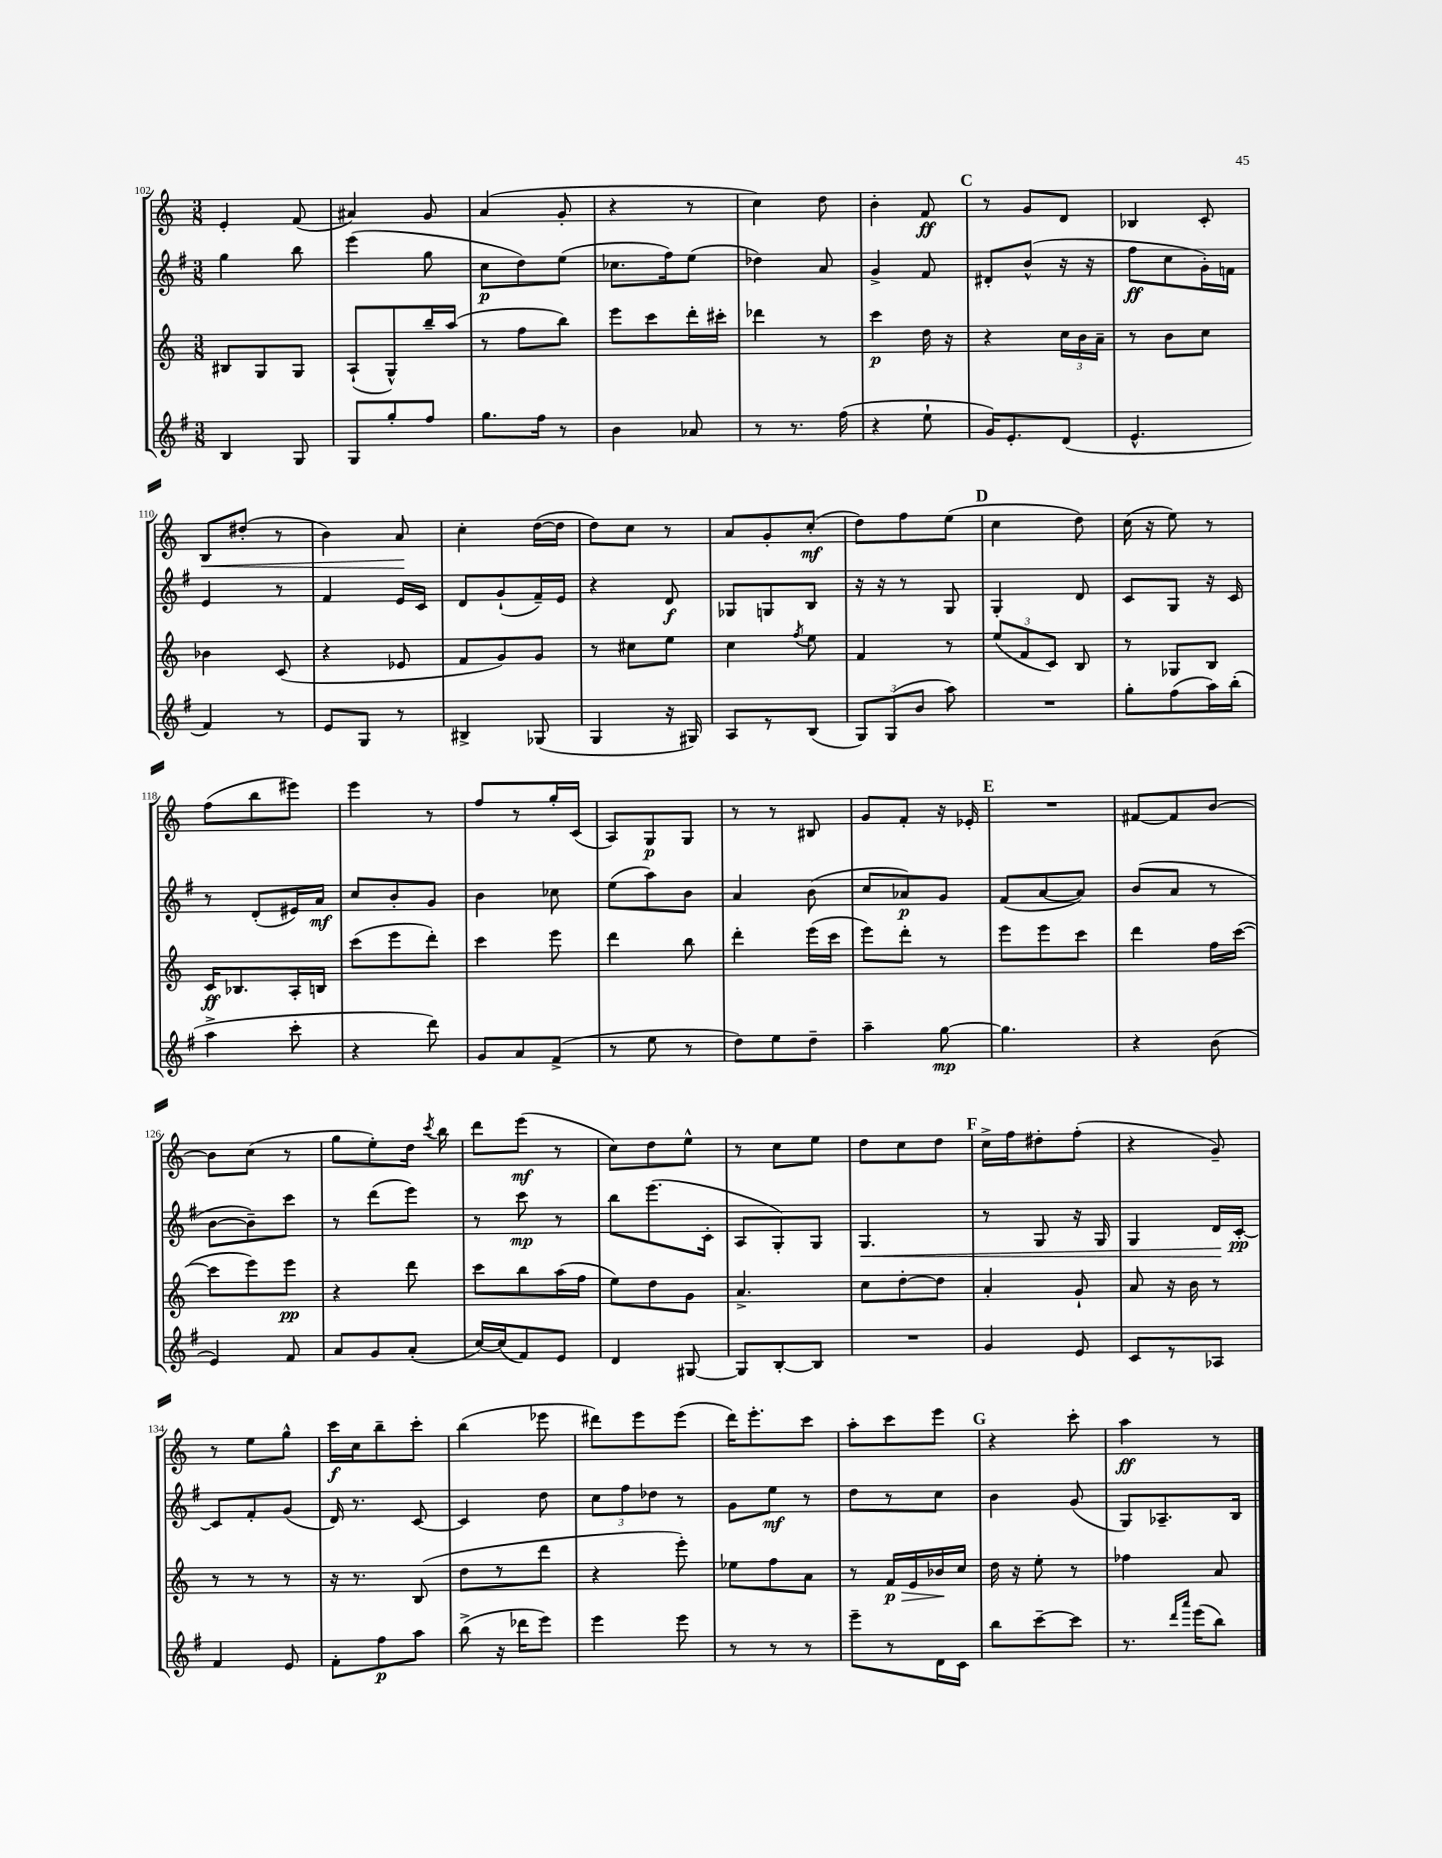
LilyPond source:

<<
\new StaffGroup <<
\new Staff = "s0" {
    \clef treble \key c \major \numericTimeSignature \time 3/8
    \autoBeamOff e'4-. f'8( |
    ais'4) g'8 |
    a'4( g'8-. |
    r4 r8 |
    c''4) d''8 |
    b'4-. f'8\ff |
    \mark \markup { \bold "C" } r8 g'8[ d'8] |
    bes4 c'8-. |
    b8[\< dis''8]-.( r8 |
    b'4) a'8\! |
    c''4-. d''16[~( d''16] |
    d''8[) c''8] r8 |
    a'8[ g'8-. c''8]-.\mf( |
    d''8[) f''8 e''8]( |
    \mark \markup { \bold "D" } c''4 d''8) |
    c''16( r16 e''8) r8 |
    f''8[( b''8 eis'''8]) |
    e'''4 r8 |
    f''8[ r8 g''16-. c'16]( |
    a8[) g8\p g8] |
    r8 r8 bis8 |
    g'8[ f'8]-. r16 ees'16-. |
    \mark \markup { \bold "E" } R4. |
    fis'8[~ fis'8 b'8]~ |
    b'8[ c''8]( r8 |
    g''8[ e''8-.) d''16] \acciaccatura { c'''8 } b''16 |
    d'''8[ e'''8]\mf( r8 |
    c''8[) d''8 e''8]-^ |
    r8 c''8[ e''8] |
    d''8[ c''8 d''8] |
    \mark \markup { \bold "F" } c''16[-> f''16 dis''8-. f''8]-.( |
    r4 g'8--) |
    r8 e''8[ g''8]-^ |
    c'''16[\f c''16 b''8-- c'''8]-. |
    b''4( ees'''8 |
    dis'''8[) e'''8 e'''8]( |
    d'''16[) e'''8.-. c'''8] |
    a''8[-. c'''8 e'''8] |
    \mark \markup { \bold "G" } r4 c'''8-. |
    a''4\ff r8 \bar "|." |
}
\new Staff = "s1" {
    \clef treble \key g \major \numericTimeSignature \time 3/8
    \autoBeamOff g''4 b''8 |
    e'''4( g''8 |
    c''8[\p d''8) e''8]( |
    ces''8.[ fis''16) e''8]( |
    des''4) a'8 |
    g'4-> fis'8 |
    \mark \markup { \bold "C" } dis'8[-. b'8]-^( r16 r16 |
    fis''8[\ff c''8 g'16-.) f'16] |
    e'4 r8 |
    fis'4 e'16[ c'16] |
    d'8[ g'8-!( fis'16--) e'16] |
    r4 d'8\f |
    ges8[ g8 b8] |
    r16 r16 r8 g8 |
    \mark \markup { \bold "D" } g4-. d'8 |
    c'8[ g8] r16 c'16 |
    r8 d'8[-.( eis'16) a'16]\mf |
    c''8[ b'8-. g'8] |
    b'4 ces''8 |
    e''8[( a''8) b'8] |
    a'4 b'8( |
    c''8[ aes'8\p) g'8] |
    \mark \markup { \bold "E" } fis'8[( a'8~ a'8]) |
    b'8[( a'8] r8 |
    b'8[~ b'8--) c'''8] |
    r8 d'''8[( e'''8]) |
    r8 c'''8\mp r8 |
    b''8[ e'''8.( c'16]-. |
    a8[ g8-.) g8] |
    g4.\< |
    \mark \markup { \bold "F" } r8 g8 r16 g16 |
    g4 d'16[\! c'16]~-.\pp |
    c'8[ fis'8-. g'8]( |
    d'16) r8. c'8~ |
    c'4 d''8 |
    \tuplet 3/2 { c''8[ fis''8 des''8] } r8 |
    g'8[ e''8]\mf r8 |
    d''8[ r8 c''8] |
    \mark \markup { \bold "G" } b'4 g'8( |
    g8[) aes8.-- b16] \bar "|." |
}
\new Staff = "s2" {
    \clef treble \key c \major \numericTimeSignature \time 3/8
    \autoBeamOff bis8[ g8 g8] |
    a8[-!( g8-^) b''16-- a''16]( |
    r8 f''8[ b''8]) |
    e'''8[ c'''8 d'''16-. cis'''16]-. |
    des'''4 r8 |
    c'''4\p d''16 r16 |
    \mark \markup { \bold "C" } r4 \tuplet 3/2 { c''16[ b'16 a'16]-- } |
    r8 b'8[ c''8] |
    bes'4 c'8( |
    r4 ees'8 |
    f'8[ g'8) g'8] |
    r8 cis''8[ e''8] |
    c''4 \acciaccatura { f''8 } e''8 |
    f'4 r8 |
    \mark \markup { \bold "D" } \tuplet 3/2 { e''8[( f'8 c'8]) } b8 |
    r8 ges8[ b8] |
    c'16[\ff bes8. a16-. b16] |
    c'''8[( e'''8 d'''8]-.) |
    c'''4 e'''8 |
    d'''4 b''8 |
    d'''4-. e'''16[( c'''16] |
    e'''8[) d'''8]-. r8 |
    \mark \markup { \bold "E" } e'''8[ e'''8 c'''8] |
    d'''4 f''16[ c'''16]~( |
    c'''8[ e'''8) e'''8]\pp |
    r4 d'''8 |
    c'''8[ b''8 a''16( f''16] |
    e''8[) d''8 g'8] |
    a'4.-> |
    c''8[ d''8~-. d''8] |
    \mark \markup { \bold "F" } a'4-. g'8-! |
    a'8 r16 b'16 r8 |
    r8 r8 r8 |
    r16 r8. b8( |
    d''8[ r8 d'''8] |
    r4 e'''8-.) |
    ees''8[ f''8 a'8] |
    r8 f'16[\p\> e'16 bes'16\! c''16] |
    \mark \markup { \bold "G" } d''16 r16 e''8-. r8 |
    fes''4 a'8 \bar "|." |
}
\new Staff = "s3" {
    \clef treble \key g \major \numericTimeSignature \time 3/8
    \autoBeamOff b4 g8 |
    g8[ g''8-. fis''8] |
    g''8.[ fis''16] r8 |
    b'4 aes'8 |
    r8 r8. fis''16( |
    r4 e''8-! |
    \mark \markup { \bold "C" } g'16[) e'8.-. d'8]( |
    e'4.-^ |
    fis'4) r8 |
    e'8[ g8] r8 |
    bis4-> ges8( |
    g4 r16 gis16) |
    a8[ r8 b8]( |
    \tuplet 3/2 { g8[) g8( b'8] } a''8) |
    \mark \markup { \bold "D" } R4. |
    g''8[-. fis''8( a''16) b''16]-.( |
    a''4-> c'''8-. |
    r4 d'''8) |
    g'8[ a'8 fis'8]->( |
    r8 e''8 r8 |
    d''8[) e''8 d''8]-- |
    a''4-- g''8~\mp |
    \mark \markup { \bold "E" } g''4. |
    r4 b'8( |
    e'4) fis'8 |
    a'8[ g'8 a'8]-.( |
    c''16[~) c''16( fis'8) e'8] |
    d'4 gis8~ |
    gis8[ b8~-. b8] |
    R4. |
    \mark \markup { \bold "F" } g'4 e'8 |
    c'8[ r8 aes8] |
    fis'4 e'8 |
    fis'8[-. fis''8\p a''8] |
    b''8->( r16 des'''16[ e'''8]) |
    e'''4 e'''8 |
    r8 r8 r8 |
    e'''8[-- r8 d'16 c'16] |
    \mark \markup { \bold "G" } b''8[ c'''8~-- c'''8] |
    r8. \grace { d'''16[ a'''16] } e'''16[( b''8]) \bar "|." |
}
>>
>>
\layout { \context { \Score currentBarNumber = #102 } }
